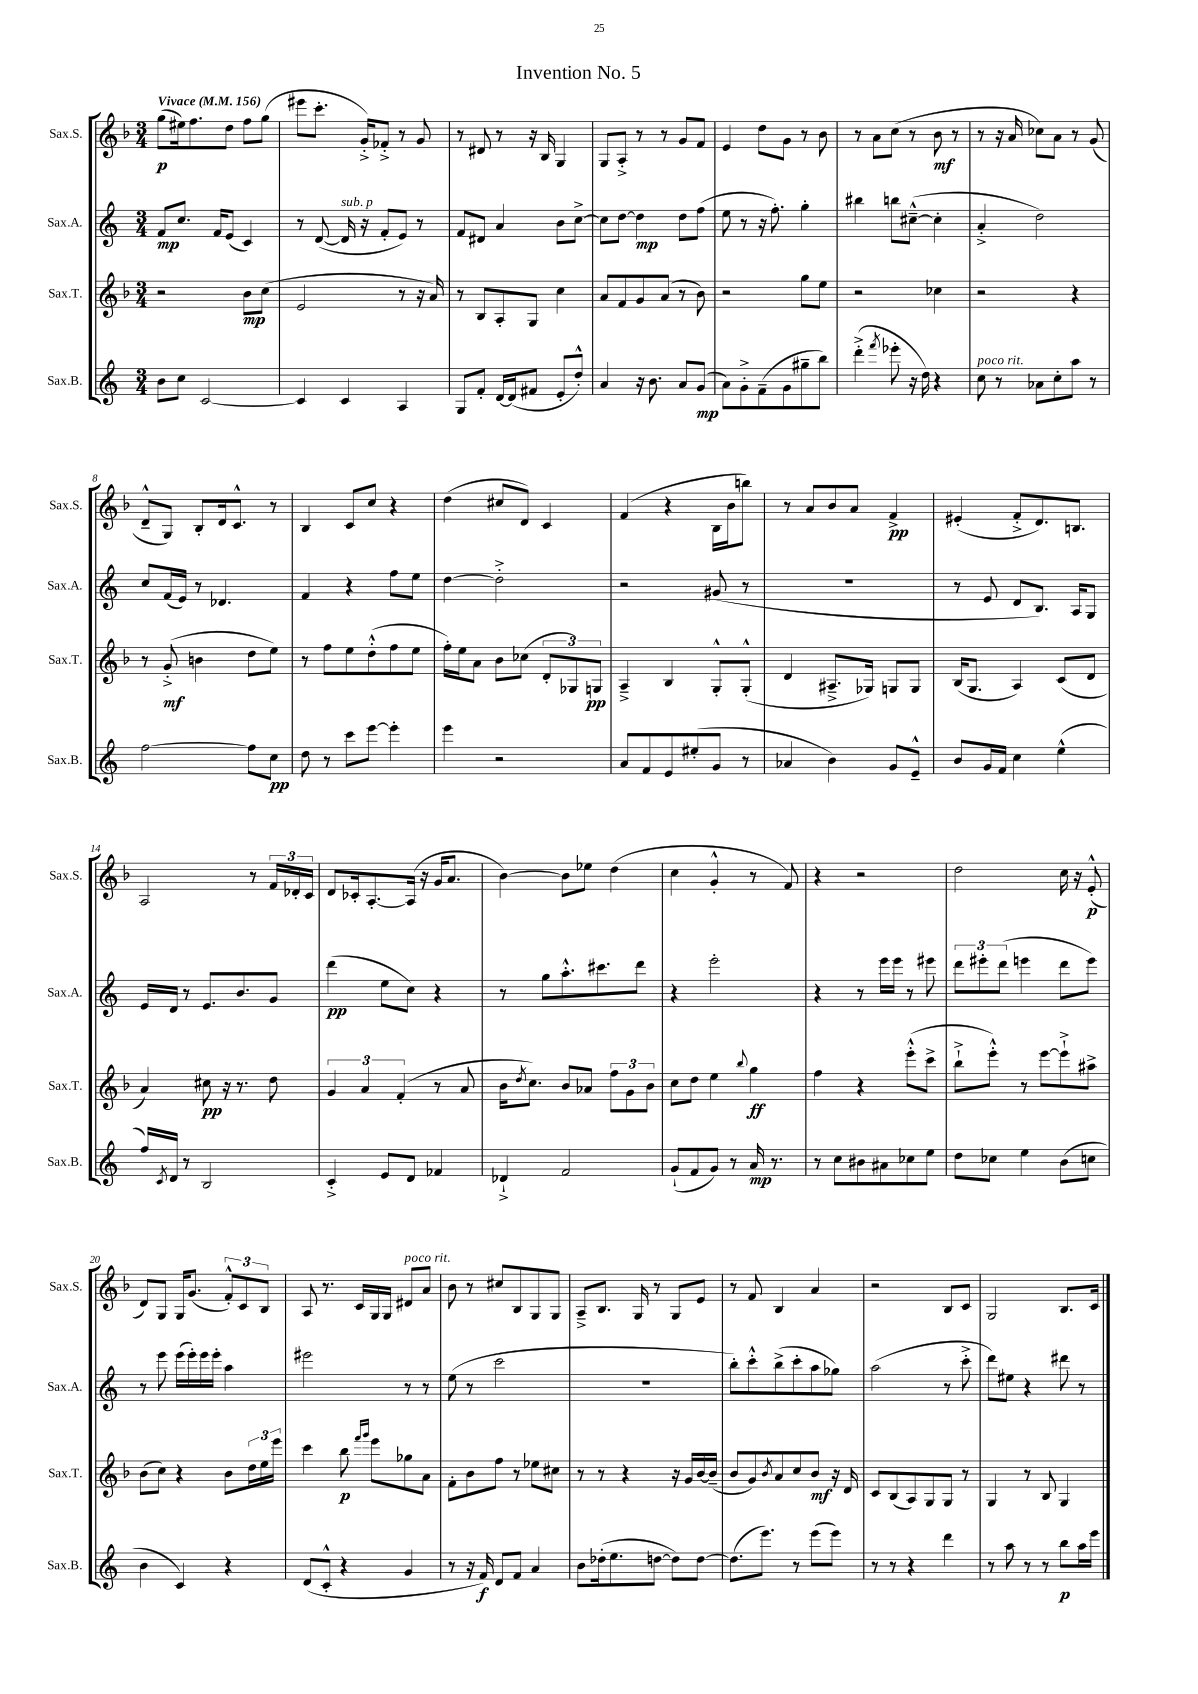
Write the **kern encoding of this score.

**kern	**dynam	**kern	**dynam	**kern	**dynam	**kern	**dynam
*part4	*part4	*part3	*part3	*part2	*part2	*part1	*part1
*staff4	*staff4	*staff3	*staff3	*staff2	*staff2	*staff1	*staff1
*I"Sax.B.	*	*I"Sax.T.	*	*I"Sax.A.	*	*I"Sax.S.	*
*I'Sax.B.	*	*I'Sax.T.	*	*I'Sax.A.	*	*I'Sax.S.	*
*clefG2	*	*clefG2	*	*clefG2	*	*clefG2	*
*k[]	*	*k[b-]	*	*k[]	*	*k[b-]	*
*M3/4	*	*M3/4	*	*M3/4	*	*M3/4	*
*MM156	*	*MM156	*	*MM156	*	*MM156	*
=1	=1	=1	=1	=1	=1	=1	=1
!	!	!	!	!	!	!LO:TX:a:B:t=Vivace	!
8b\L	.	2r	.	8f/L	mp	(8gg\L	p
8cc\J	.	.	.	8.cc/J	.	16ee#X\k)	.
.	.	.	.	.	.	8.ff\	.
[2c/	.	.	.	.	.	.	.
.	.	.	.	16f/KL	.	.	.
.	.	.	.	(8e/J	.	8dd\J	.
.	.	8b-\L	mp	4c/)	.	8ff\L	.
.	.	(8cc\J	.	.	.	(8gg\J	.
=2	=2	=2	=2	=2	=2	=2	=2
4c/]	.	2e/	.	8r	.	8eee#X\L	.
.	.	.	.	([8d/	.	8.ccc'\J	.
!	!	!	!	!LO:TX:a:i:t=sub. p	!	!	!
4c/	.	.	.	16d/]	.	.	.
.	.	.	.	16r	.	16g'^/KL)	.
.	.	.	.	8f'/L	.	8f-X'^/J	.
4A/	.	8r	.	8e/J)	.	8r	.
.	.	16r	.	8r	.	8g/	.
.	.	16a/)	.	.	.	.	.
=3	=3	=3	=3	=3	=3	=3	=3
8G/L	.	8r	.	8f/L	.	8r	.
8f'/J	.	8B-/L	.	8d#X/J	.	8d#X/	.
[16d/LL	.	8A'/	.	4a/	.	8r	.
(16d/J]	.	.	.	.	.	.	.
8f#X/J	.	8G/J	.	.	.	16r	.
.	.	.	.	.	.	16B-/	.
8e'/L	.	4cc\	.	8b\L	.	4G/	.
8dd'^^/J)	.	.	.	[8cc^\J	.	.	.
=4	=4	=4	=4	=4	=4	=4	=4
4a/	.	8a/L	.	8cc\L]	.	8G/L	.
.	.	8f/	.	[8dd\J	.	8A'^/J	.
16r	.	8g/	.	4dd\]	mp	8r	.
8.b\	.	.	.	.	.	.	.
.	.	(8a/J	.	.	.	8r	.
8a/L	.	8r	.	8dd\L	.	8g/L	.
(8g/J	mp	8b-\)	.	(8ff\J	.	8f/J	.
=5	=5	=5	=5	=5	=5	=5	=5
8a\L)	.	2r	.	8ee\	.	4e/	.
8g'^\	.	.	.	8r	.	.	.
(8f~\	.	.	.	16r	.	8dd\L	.
.	.	.	.	8.ff'\)	.	.	.
8g\	.	.	.	.	.	8g\J	.
8gg#X~\	.	8gg\L	.	4gg'\	.	8r	.
8bb\J)	.	8ee\J	.	.	.	8b-\	.
=6	=6	=6	=6	=6	=6	=6	=6
(4ddd'^\	.	2r	.	4bb#X\	.	8r	.
.	.	.	.	.	.	8a\L	.
8qfff/	.	.	.	.	.	.	.
8eee-X'\	.	.	.	8bbn\L	.	(8cc\J	.
16r	.	.	.	([8cc#X~^^\J	.	8r	.
16dd\)	.	.	.	.	.	.	.
4r	.	4cc-X\	.	4cc#'\]	.	8b-\	mf
.	.	.	.	.	.	8r	.
=7	=7	=7	=7	=7	=7	=7	=7
!LO:TX:a:i:t=poco rit.	!	!	!	!	!	!	!
8cc\	.	2r	.	4a'^/	.	8r	.
8r	.	.	.	.	.	16r	.
.	.	.	.	.	.	16a/	.
8a-X\L	.	.	.	2dd\)	.	8cc-X\L)	.
8cc'\	.	.	.	.	.	8a\J	.
8aa\J	.	4r	.	.	.	8r	.
8r	.	.	.	.	.	(8g/	.
!!LO:LB:g=z
=8	=8	=8	=8	=8	=8	=8	=8
[2ff\	.	8r	.	8cc/L	.	8d~^^/L	.
.	.	(8g'^/	mf	(16f/L	.	8G/J)	.
.	.	.	.	16e/JJ)	.	.	.
.	.	4bn\	.	8r	.	8B-'/L	.
.	.	.	.	4.d-X/	.	16d/k	.
.	.	.	.	.	.	8.c^^/J	.
8ff\L]	.	8dd\L	.	.	.	.	.
8cc\J	pp	8ee\J)	.	.	.	8r	.
=9	=9	=9	=9	=9	=9	=9	=9
8dd\	.	8r	.	4f/	.	4B-/	.
8r	.	8ff\L	.	.	.	.	.
8ccc\L	.	8ee\	.	4r	.	8c/L	.
[8eee\J	.	(8dd'^^\	.	.	.	8cc/J	.
4eee'\]	.	8ff\	.	8ff\L	.	4r	.
.	.	8ee\J	.	8ee\J	.	.	.
=10	=10	=10	=10	=10	=10	=10	=10
4eee\	.	16ff'\LL)	.	[4dd\	.	(4dd\	.
.	.	16ee\J	.	.	.	.	.
.	.	8a\J	.	.	.	.	.
2r	.	8b-\L	.	2dd'^\]	.	8cc#X/L	.
.	.	(8cc-X\J	.	.	.	8d/J)	.
.	.	12d'/L	.	.	.	4c/	.
.	.	12G-X/)	.	.	.	.	.
.	.	12Gn/J	pp	.	.	.	.
=11	=11	=11	=11	=11	=11	=11	=11
8a/L	.	4A~^/	.	2r	.	(4f/	.
8f/	.	.	.	.	.	.	.
8e/	.	4B-/	.	.	.	4r	.
(8ee#X'/	.	.	.	.	.	.	.
8g/J	.	8G'^^/L	.	(8g#X/	.	16B-\LL	.
.	.	.	.	.	.	16b-\J	.
8r	.	(8G'^^/J	.	8r	.	8bbn\J)	.
=12	=12	=12	=12	=12	=12	=12	=12
4a-X/	.	4d/	.	2.r	.	8r	.
.	.	.	.	.	.	8a/L	.
4b\)	.	8.A#X~^/L	.	.	.	8b-/	.
.	.	.	.	.	.	8a/J	.
.	.	16G-X/Jk)	.	.	.	.	.
8g/L	.	8Gn/L	.	.	.	4f^/	pp
8e~^^/J	.	8G/J	.	.	.	.	.
=13	=13	=13	=13	=13	=13	=13	=13
8b/L	.	(16B-/KL	.	8r	.	(4e#X'/	.
.	.	8.G/J	.	.	.	.	.
16g/L	.	.	.	8e/	.	.	.
16f/JJ	.	.	.	.	.	.	.
4cc\	.	4A/)	.	8d/L	.	8f'^/L	.
.	.	.	.	8.B/J)	.	8.d/)	.
(4ee^^\	.	(8c/L	.	.	.	.	.
.	.	.	.	16A/KL	.	8.Bn/J	.
.	.	8d/J	.	8G/J	.	.	.
!!LO:LB:g=z
=14	=14	=14	=14	=14	=14	=14	=14
16ff/LL)	.	4a/)	.	16e/LL	.	2A/	.
8qc/	.	.	.	.	.	.	.
16d/JJ	.	.	.	16d/JJ	.	.	.
8r	.	.	.	8r	.	.	.
2B/	.	8cc#X\	pp	8.e/L	.	.	.
.	.	16r	.	.	.	.	.
.	.	8.r	.	8.b/	.	.	.
.	.	.	.	.	.	8r	.
.	.	8dd\	.	8g/J	.	24f/LL	.
.	.	.	.	.	.	24d-X'/	.
.	.	.	.	.	.	24c/JJ	.
=15	=15	=15	=15	=15	=15	=15	=15
4c'^/	.	6g/	.	(4ddd\	pp	8d/L	.
.	.	.	.	.	.	16c-X'/k	.
.	.	6a/	.	.	.	.	.
.	.	.	.	.	.	[8.A'/	.
8e/L	.	.	.	8ee\L	.	.	.
.	.	(6f'/	.	.	.	.	.
8d/J	.	.	.	8cc\J)	.	(16A/Jk]	.
.	.	.	.	.	.	16r	.
4f-X/	.	8r	.	4r	.	16g/KL	.
.	.	.	.	.	.	8.a/J	.
.	.	8a/	.	.	.	.	.
=16	=16	=16	=16	=16	=16	=16	=16
4d-X`^/	.	16b-\KL	.	8r	.	[4b-\)	.
.	.	8qdd/	.	.	.	.	.
.	.	8.cc\J)	.	.	.	.	.
.	.	.	.	8gg\L	.	.	.
2f/	.	8b-/L	.	8.aa'^^\	.	8b-\L]	.
.	.	8a-X/J	.	.	.	8ee-X\J	.
.	.	.	.	8.ccc#X\	.	.	.
.	.	12ff\L	.	.	.	(4dd\	.
.	.	12g\	.	.	.	.	.
.	.	.	.	8ddd\J	.	.	.
.	.	12b-\J	.	.	.	.	.
=17	=17	=17	=17	=17	=17	=17	=17
(8g`/L	.	8cc\L	.	4r	.	4cc\	.
8f/	.	8dd\J	.	.	.	.	.
8g/J)	.	4ee\	.	2eee'\	.	4g'^^/	.
8r	.	.	.	.	.	.	.
.	.	8qqbb-/	.	.	.	.	.
16a/	mp	4gg\	ff	.	.	8r	.
8.r	.	.	.	.	.	.	.
.	.	.	.	.	.	8f/)	.
=18	=18	=18	=18	=18	=18	=18	=18
8r	.	4ff\	.	4r	.	4r	.
8cc\L	.	.	.	.	.	.	.
8b#X\	.	4r	.	8r	.	2r	.
8a#X\	.	.	.	16eee\LL	.	.	.
.	.	.	.	16eee\JJ	.	.	.
8cc-X\	.	(8eee'^^\L	.	8r	.	.	.
8ee\J	.	8ccc^\J	.	8eee#X\	.	.	.
=19	=19	=19	=19	=19	=19	=19	=19
8dd\L	.	8bb-`^\L	.	12ddd\L	.	2dd\	.
.	.	.	.	12eee#X'\	.	.	.
8cc-X\J	.	8eee'^^\J)	.	.	.	.	.
.	.	.	.	(12ddd\J	.	.	.
4ee\	.	8r	.	4eeen\	.	.	.
.	.	[8eee\L	.	.	.	.	.
(8b\L	.	8eee`^\]	.	8ddd\L	.	16cc\	.
.	.	.	.	.	.	16r	.
8ccn\J	.	8aa#X^\J	.	8eee\J)	.	(8e'^^/	p
!!LO:LB:g=z
=20	=20	=20	=20	=20	=20	=20	=20
4b\	.	(8b-\L	.	8r	.	8d/L)	.
.	.	8cc\J)	.	8eee\	.	8G/J	.
4c/)	.	4r	.	(16eee\LL	.	16G/KL	.
.	.	.	.	16eee'\)	.	(8.g/J	.
.	.	.	.	16eee\	.	.	.
.	.	.	.	16eee'\JJ	.	.	.
4r	.	8b-\L	.	4aa\	.	12f'^^/L)	.
.	.	.	.	.	.	12c/	.
.	.	24dd\L	.	.	.	.	.
.	.	24ee\	.	.	.	12B-/J	.
.	.	24eee\JJ	.	.	.	.	.
=21	=21	=21	=21	=21	=21	=21	=21
(8d/L	.	4ccc\	.	2eee#X\	.	8A/	.
8c'^^/J	.	.	.	.	.	8.r	.
4r	.	8bb-\	p	.	.	.	.
.	.	.	.	.	.	16c/LL	.
.	.	16qqfff/LL	.	.	.	.	.
.	.	16qqggg/JJ	.	.	.	.	.
.	.	8eee\L	.	.	.	16G/	.
.	.	.	.	.	.	16G/JJ	.
!	!	!	!	!	!	!LO:TX:a:i:t=poco rit.	!
4g/	.	8gg-X\	.	8r	.	8d#X/L	.
.	.	8a\J	.	8r	.	8a/J	.
=22	=22	=22	=22	=22	=22	=22	=22
8r	.	8f'\L	.	(8ee\	.	8b-\	.
16r	.	8b-\	.	8r	.	8r	.
16f/)	f	.	.	.	.	.	.
8d/L	.	8ff\J	.	2ccc\	.	8cc#X/L	.
8f/J	.	8r	.	.	.	8B-/	.
4a/	.	8ee-X\L	.	.	.	8G/	.
.	.	8cc#X\J	.	.	.	8G/J	.
=23	=23	=23	=23	=23	=23	=23	=23
8b\L	.	8r	.	2.r	.	8A~^/L	.
(16dd-X'\k	.	8r	.	.	.	8.B-/J	.
8.ee\	.	.	.	.	.	.	.
.	.	4r	.	.	.	.	.
.	.	.	.	.	.	16G/	.
[8ddn\J	.	.	.	.	.	8r	.
8dd\L])	.	16r	.	.	.	8G/L	.
.	.	16g/LL	.	.	.	.	.
[8dd\J	.	[16b-/	.	.	.	8e/J	.
.	.	(16b-~/JJ]	.	.	.	.	.
=24	=24	=24	=24	=24	=24	=24	=24
(8.dd\L]	.	8b-/L	.	8bb'\L)	.	8r	.
.	.	8g/)	.	8ccc'^^\	.	8f/	.
8.eee\J)	.	.	.	.	.	.	.
.	.	8qb-/	.	.	.	.	.
.	.	8a/	.	(8bb^\	.	4B-/	.
8r	.	8cc/	.	8ccc'\	.	.	.
(8eee\L	.	8b-/J	mf	8aa\	.	4a/	.
8eee\J)	.	16r	.	8gg-X\J)	.	.	.
.	.	16d/	.	.	.	.	.
=25	=25	=25	=25	=25	=25	=25	=25
8r	.	8c/L	.	(2aa\	.	2r	.
8r	.	(8B-/	.	.	.	.	.
4r	.	8A/)	.	.	.	.	.
.	.	8G/	.	.	.	.	.
4ddd\	.	8G/J	.	8r	.	8B-/L	.
.	.	8r	.	8ccc'^\	.	8c/J	.
=26	=26	=26	=26	=26	=26	=26	=26
8r	.	4G/	.	8ddd\L)	.	2G/	.
8aa\	.	.	.	8ee#X\J	.	.	.
8r	.	8r	.	4r	.	.	.
8r	.	8B-/	.	.	.	.	.
8bb\L	p	4G/	.	8ddd#X\	.	8.B-/L	.
16aa\L	.	.	.	8r	.	.	.
16eee\JJ	.	.	.	.	.	16c/Jk	.
==	==	==	==	==	==	==	==
*-	*-	*-	*-	*-	*-	*-	*-
